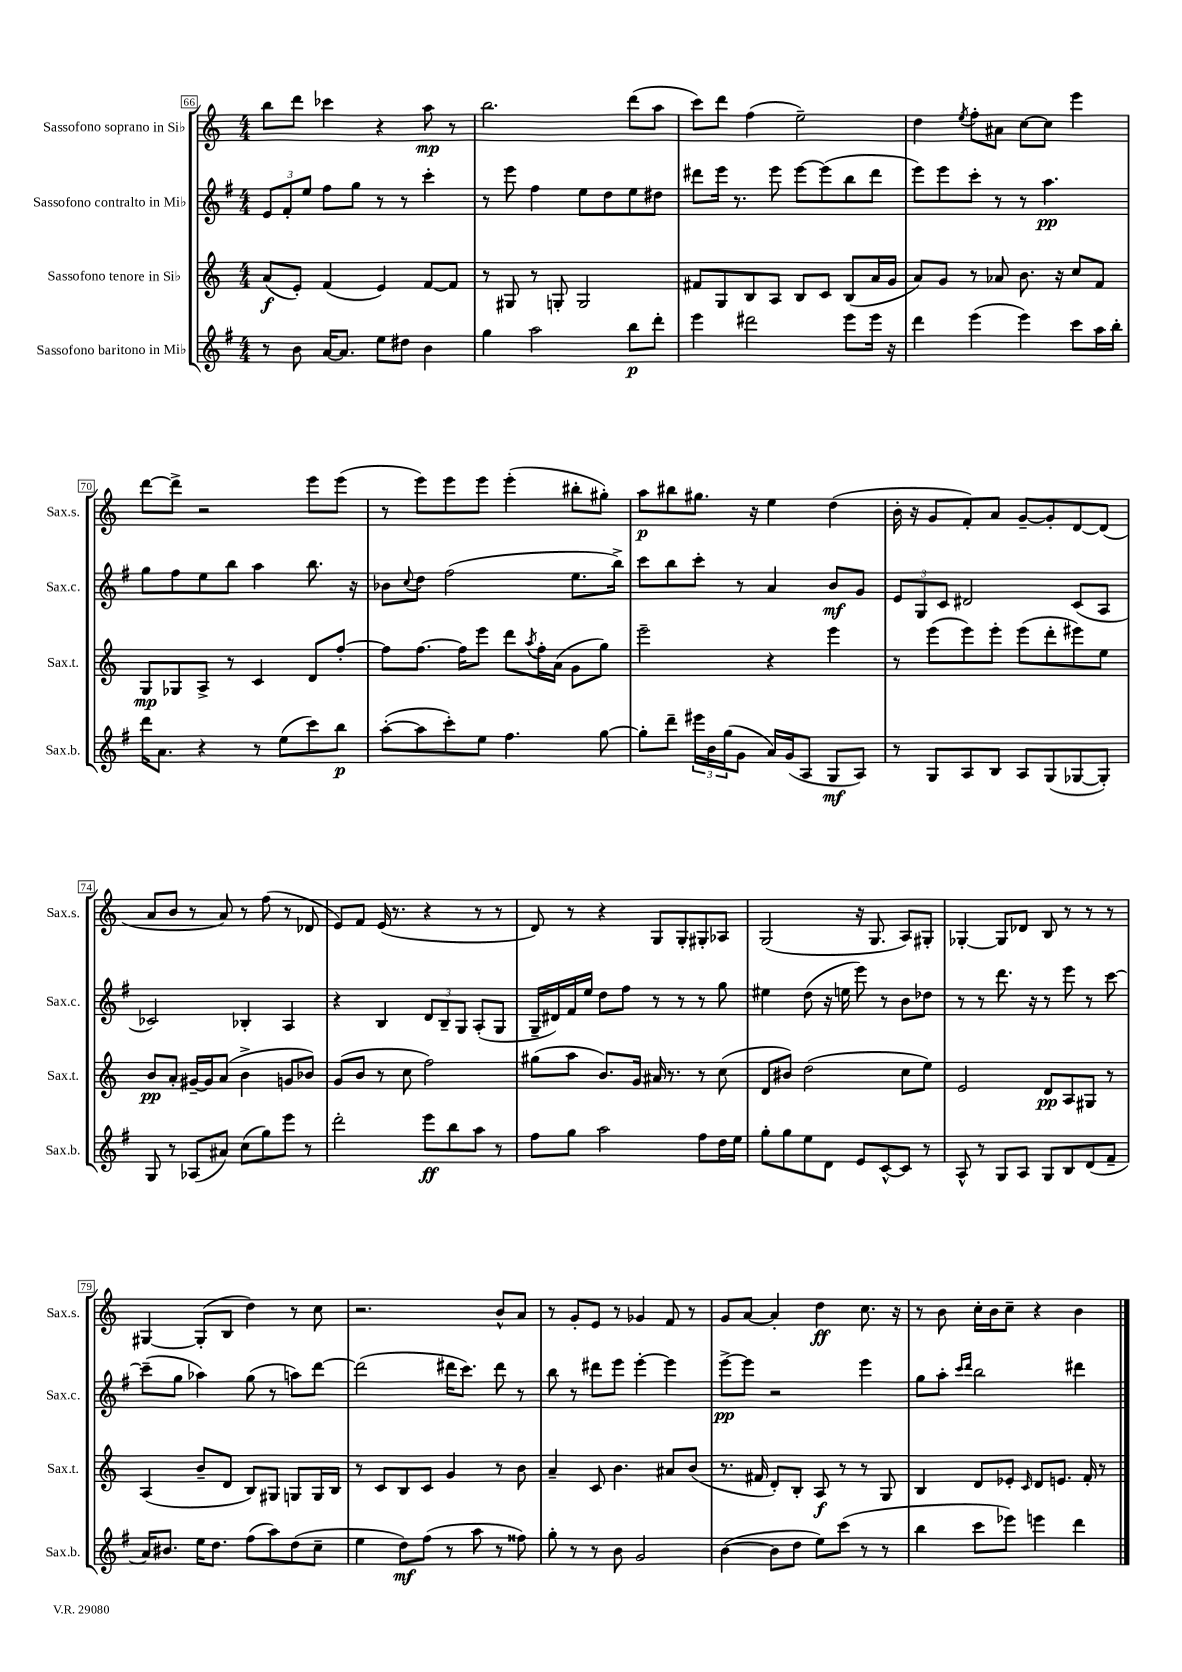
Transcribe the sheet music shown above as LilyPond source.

<<
\new StaffGroup <<
\new Staff = "s0" \with { instrumentName = "Sassofono soprano in Sib" shortInstrumentName = "Sax.s." } {
    \clef treble \key c \major \numericTimeSignature \time 4/4
    b''8 d'''8 ces'''4 r4 a''8\mp r8 |
    b''2. d'''8( a''8 |
    c'''8) d'''8 f''4( e''2--) |
    d''4 \acciaccatura { e''8 } f''8-. ais'8 c''8~ c''8 e'''4 |
    d'''8~ d'''8-> r2 e'''8 e'''8( |
    r8 e'''8) e'''8 e'''8 e'''4-.( bis''8-. gis''8-.) |
    a''8\p bis''8 gis''8. r16 e''4 d''4( |
    b'16-. r16 g'8 f'8-.) a'8 g'8~-- g'8-. d'8~ d'8( |
    a'8 b'8 r8 a'8) r8 f''8( r8 des'8 |
    e'8) f'8 e'16( r8. r4 r8 r8 |
    d'8) r8 r4 g8 g8-. gis8-. aes8 |
    g2( r16 g8. a8) gis8-. |
    ges4~-. ges8 des'8 b8 r8 r8 r8 |
    gis4~ gis8-.( b8 d''4) r8 c''8 |
    r2. b'8-^ a'8 |
    r8 g'8-. e'8 r8 ges'4 f'8 r8 |
    g'8 a'8~ a'4-. d''4\ff c''8. r16 |
    r8 b'8 c''16-. b'16 c''8-- r4 b'4 \bar "|." |
}
\new Staff = "s1" \with { instrumentName = "Sassofono contralto in Mib" shortInstrumentName = "Sax.c." } {
    \clef treble \key g \major \numericTimeSignature \time 4/4
    \tuplet 3/2 { e'8 fis'8-. e''8 } fis''8 g''8 r8 r8 c'''4-. |
    r8 e'''8 fis''4 e''8 d''8 e''8 dis''8 |
    dis'''8 e'''16 r8. e'''8 e'''8~ e'''8( b''8 dis'''8 |
    e'''8) e'''8 c'''8-. r8 r8 a''4.\pp |
    g''8 fis''8 e''8 b''8 a''4 b''8. r16 |
    bes'8 \appoggiatura { c''8 } d''8 fis''2( e''8. b''16->) |
    c'''8 b''8 c'''8-. r8 a'4 b'8\mf g'8 |
    \tuplet 3/2 { e'8 g8 c'8 } dis'2 c'8( a8 |
    ces'2) bes4-. a4 |
    r4 b4 \tuplet 3/2 { d'8 b8-- g8 } a8-.( g8 |
    g16-- dis'16) fis'16 e''16 d''8 fis''8 r8 r8 r8 g''8 |
    eis''4 d''8( r16 e''16 e'''8) r8 b'8 des''8 |
    r8 r8 d'''8. r16 r8 e'''8 r8 c'''8~ |
    c'''8--( g''8 aes''4) g''8( r8 a''8) d'''8~ |
    d'''2( dis'''16 c'''8.) dis'''8 r8 |
    b''8 r8 dis'''8 e'''8 e'''4~-. e'''4 |
    e'''8~->\pp e'''8 r2 e'''4 |
    g''8 a''8-. \grace { c'''16 d'''16 } b''2 dis'''4 \bar "|." |
}
\new Staff = "s2" \with { instrumentName = "Sassofono tenore in Sib" shortInstrumentName = "Sax.t." } {
    \clef treble \key c \major \numericTimeSignature \time 4/4
    a'8\f( e'8-.) f'4( e'4) f'8~ f'8 |
    r8 gis8 r8 g8-. g2 |
    fis'8 g8 b8 a8 b8 c'8 b8( a'16 g'16 |
    a'8) g'8 r8 aes'8 b'8. r16 c''8 f'8 |
    g8\mp ges8 a8-> r8 c'4 d'8 f''8~-. |
    f''8 f''8.~ f''16 e'''8 d'''8 \acciaccatura { a''8 } f''16-. a'16( g'8 g''8) |
    e'''2-- r4 e'''4 |
    r8 e'''8( e'''8) e'''8-. e'''8( d'''8-. eis'''8) e''8 |
    b'8\pp a'8-. gis'16~-- gis'16 a'8( b'4-> g'8 bes'8) |
    g'8( b'8 r8 c''8 f''2) |
    gis''8( a''8 b'8.) g'16 ais'16 r8. r8 c''8( |
    d'8 bis'8) d''2( c''8 e''8) |
    e'2 d'8\pp a8 gis8 r8 |
    a4( b'8-- d'8 b8) gis8 g8 g16 b16 |
    r8 c'8 b8 c'8 g'4 r8 b'8 |
    a'4-- c'8 b'4. ais'8 b'8( |
    r8. fis'16 d'8-.) b8-. a8\f r8 r8 g8 |
    b4 d'8 ees'8-. \grace { c'16 } d'8 e'8. f'16-. r8 \bar "|." |
}
\new Staff = "s3" \with { instrumentName = "Sassofono baritono in Mib" shortInstrumentName = "Sax.b." } {
    \clef treble \key g \major \numericTimeSignature \time 4/4
    r8 b'8 a'16~ a'8. e''8 dis''8 b'4 |
    g''4 a''2 b''8\p d'''8-. |
    e'''4 dis'''2 e'''8 e'''16 r16 |
    d'''4 e'''4( e'''4) c'''8 a''16 b''16-. |
    d'''16 a'8. r4 r8 e''8( c'''8) b''8\p |
    a''8~-.( a''8 c'''8-.) e''8 fis''4. g''8~ |
    g''8-. d'''8-- \tuplet 3/2 { eis'''16 b'16 g''16( } g'8 a'16) g'16( a8 g8\mf a8) |
    r8 g8 a8 b8 a8 g8( ges8~ ges8-.) |
    g8 r8 aes8( ais'8) c''8( g''8) e'''8 r8 |
    d'''2-. e'''8\ff b''8 a''8 r8 |
    fis''8 g''8 a''2 fis''8 d''16 e''16 |
    g''8-. g''8 e''8 d'8 e'8 c'8~-^ c'8 r8 |
    a8-^ r8 g8 a8 g8 b8 d'8( fis'8-- |
    a'16) bis'8. e''16 d''8. fis''8( a''8) d''8( c''8-- |
    e''4 d''8\mf) fis''8( r8 a''8 r8 fisis''8) |
    g''8-. r8 r8 b'8 g'2 |
    b'4~( b'8 d''8 e''8) c'''8( r8 r8 |
    b''4 c'''8 ees'''8) e'''4 d'''4 \bar "|." |
}
>>
>>
\layout { \context { \Score currentBarNumber = #66 \override BarNumber.stencil = #(make-stencil-boxer 0.1 0.3 ly:text-interface::print) } }
